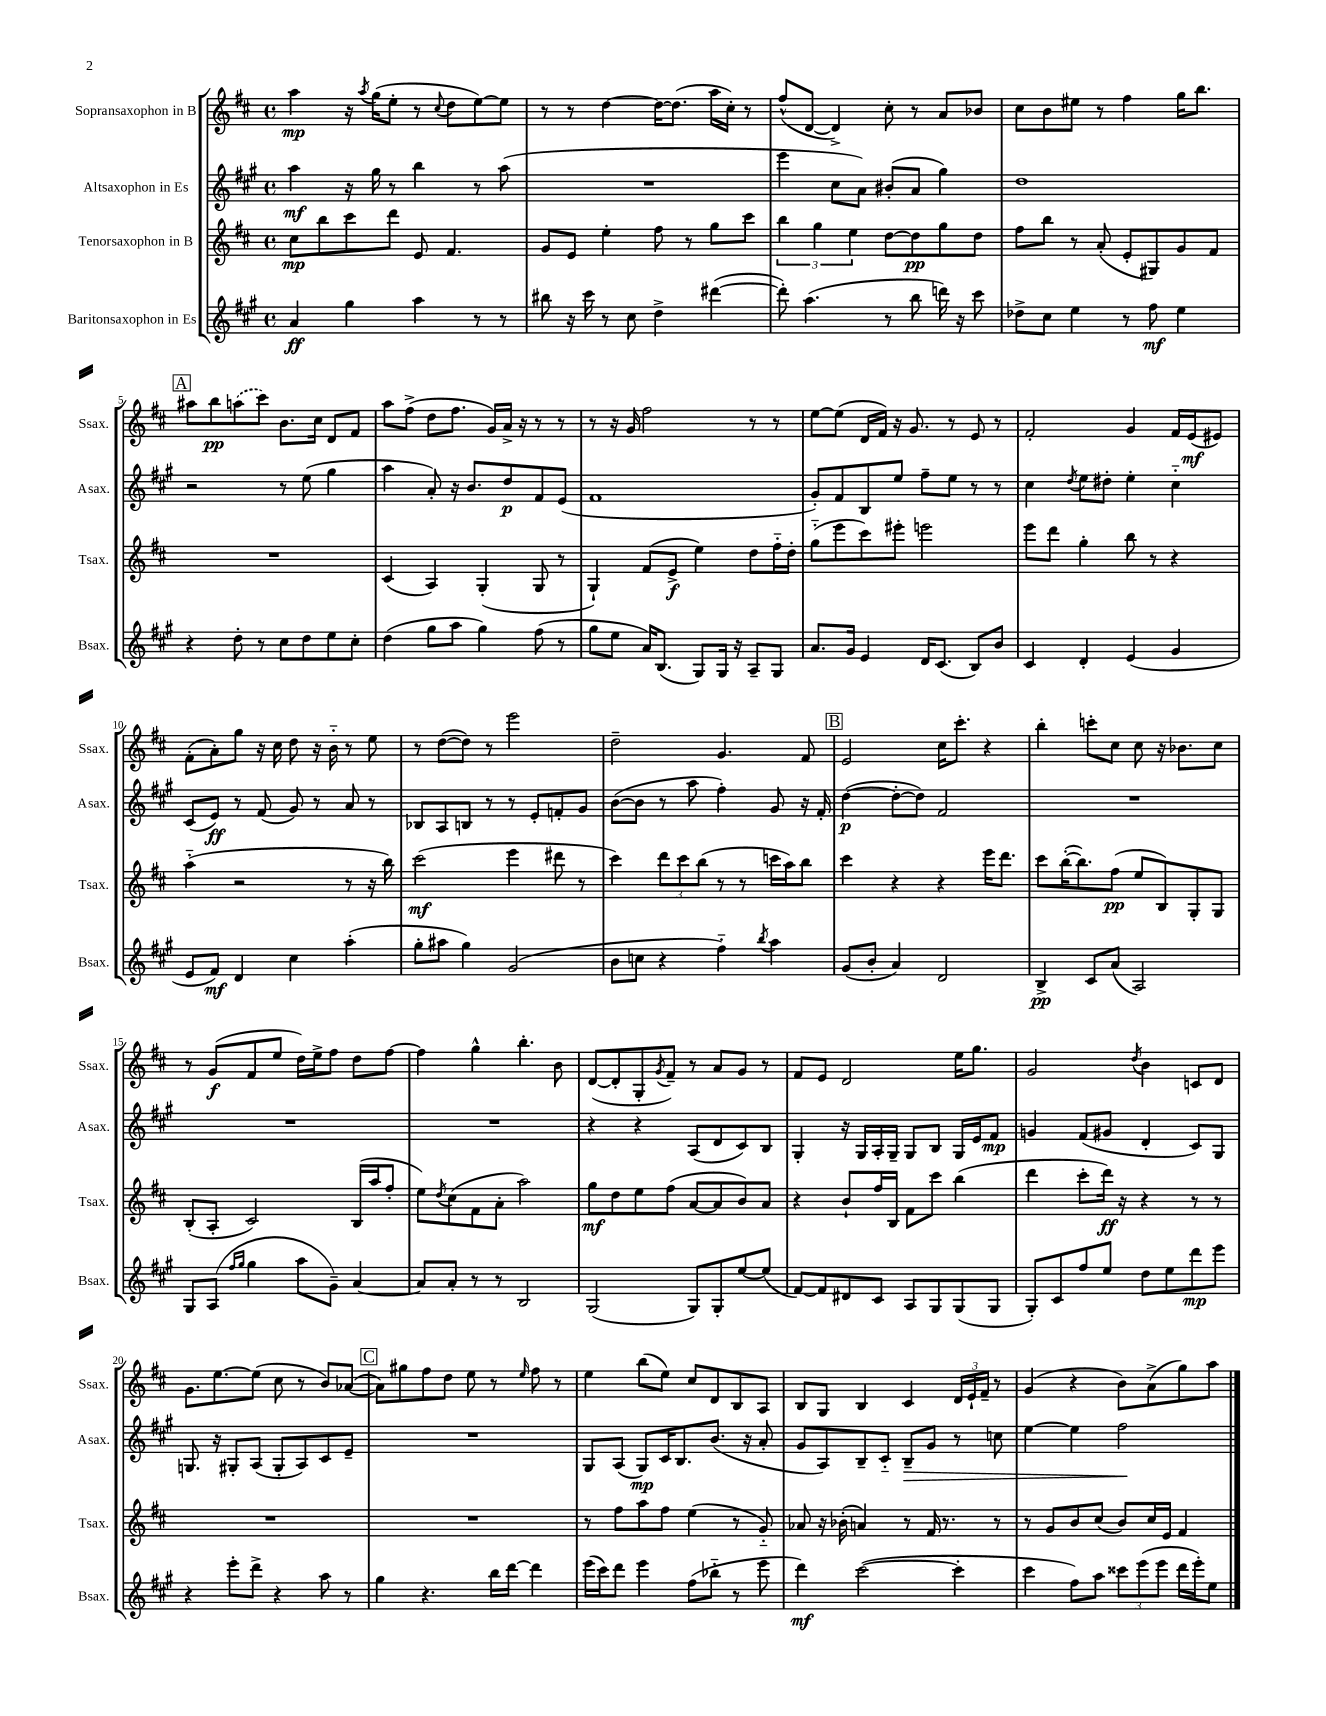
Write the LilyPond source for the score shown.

<<
\new StaffGroup <<
\new Staff = "s0" \with { instrumentName = "Sopransaxophon in B" shortInstrumentName = "Ssax." } {
    \clef treble \key d \major \defaultTimeSignature \time 4/4
    a''4\mp r16 \acciaccatura { a''8 } g''16( e''8-. r8 \appoggiatura { cis''8 } d''8 e''8~) e''8 |
    r8 r8 d''4~ d''16~ d''8.( a''16 cis''16-.) r8 |
    fis''8-^( d'8~ d'4->) cis''8-. r8 a'8 bes'8 |
    cis''8 b'8 eis''8 r8 fis''4 g''16 b''8. |
    \mark \markup { \box "A" } ais''8 b''8\pp \once \slurDashed a''8( cis'''8) b'8. cis''16 d'8 fis'8 |
    a''8 fis''8->( d''8 fis''8. g'16) a'16-> r16 r8 r8 |
    r8 r16 g'16 fis''2 r8 r8 |
    e''8~ e''8( d'16 fis'16) r16 g'8. r8 e'8 r8 |
    fis'2-. g'4 fis'16 e'16\mf( eis'8) |
    fis'8-.( a'8-.) g''8 r16 cis''16 d''8 r16 b'16-_ r8 e''8 |
    r8 d''8~( d''8) r8 e'''2 |
    d''2-- g'4. fis'8 |
    \mark \markup { \box "B" } e'2 cis''16 cis'''8.-. r4 |
    b''4-. c'''8-. cis''8 cis''8 r16 bes'8. cis''8 |
    r8 g'8\f( fis'8 e''8 d''16) e''16-> fis''8 d''8 fis''8~ |
    fis''4 g''4-^ b''4.-. b'8 |
    d'8~( d'8-. g8-. \acciaccatura { g'8 } fis'8--) r8 a'8 g'8 r8 |
    fis'8 e'8 d'2 e''16 g''8. |
    g'2 \acciaccatura { d''8 } b'4 c'8 d'8 |
    g'8. e''8.~ e''8( cis''8 r8 b'8) aes'8~( |
    \mark \markup { \box "C" } aes'8) gis''8 fis''8 d''8 e''8 r8 \grace { e''16 } fis''8 r8 |
    e''4 b''8( e''8) cis''8 d'8 b8 a8 |
    b8 g8 b4 cis'4 \tuplet 3/2 { d'16 e'16-! fis'16-- } r8 |
    g'4( r4 b'8) a'8->( g''8) a''8 \bar "|." |
}
\new Staff = "s1" \with { instrumentName = "Altsaxophon in Es" shortInstrumentName = "Asax." } {
    \clef treble \key a \major \defaultTimeSignature \time 4/4
    a''4\mf r16 gis''16 r8 b''4 r8 a''8( |
    R1 |
    e'''4 cis''8 a'8) bis'8-.( a'8 gis''4) |
    d''1 |
    \mark \markup { \box "A" } r2 r8 e''8( gis''4 |
    a''4 a'8-.) r16 b'8. d''8\p fis'8 e'8( |
    fis'1 |
    gis'8-.) fis'8 b8 e''8 fis''8-- e''8 r8 r8 |
    cis''4 \acciaccatura { d''8 } e''8 dis''8-. e''4-. cis''4-_ |
    cis'8( e'8\ff) r8 fis'8( gis'8) r8 a'8 r8 |
    bes8 a8 b8 r8 r8 e'8-. f'8-. gis'8 |
    b'8~( b'8 r8 a''8 fis''4-.) gis'8 r16 fis'16-. |
    \mark \markup { \box "B" } d''4~\p( d''8~-. d''8) fis'2 |
    R1 |
    R1 |
    R1 |
    r4 r4 a8( d'8 cis'8) b8 |
    gis4-. r16 gis16 a16-. gis16-- gis8 b8 gis16 e'16 fis'8\mp |
    g'4 fis'8( gis'8 d'4-. cis'8) gis8 |
    g8. r16 gis8-. a8( gis8-. a8) cis'8 e'8-- |
    \mark \markup { \box "C" } R1 |
    gis8 a8( gis8\mp) cis'16 b8. b'8.( r16 a'8-. |
    gis'8 a8) b8-- cis'8-_ b8--\> gis'8 r8 c''8 |
    e''4~ e''4 fis''2\! \bar "|." |
}
\new Staff = "s2" \with { instrumentName = "Tenorsaxophon in B" shortInstrumentName = "Tsax." } {
    \clef treble \key d \major \defaultTimeSignature \time 4/4
    cis''8\mp b''8 cis'''8 d'''8 e'8 fis'4. |
    g'8 e'8 e''4-. fis''8 r8 g''8 cis'''8 |
    \tuplet 3/2 { b''4 g''4 e''4 } d''8~ d''8\pp g''8 d''8 |
    fis''8 b''8 r8 a'8-.( e'8-. gis8) g'8 fis'8 |
    \mark \markup { \box "A" } R1 |
    cis'4( a4) g4-.( g8 r8 |
    g4-!) fis'8( e'8->\f e''4) d''8 fis''16-_ d''16-. |
    g''8-_( e'''8 cis'''8) eis'''8-. e'''2 |
    e'''8 d'''8 g''4-. b''8 r8 r4 |
    a''4-_( r2 r8 r16 b''16) |
    cis'''2\mf( e'''4 dis'''8 r8 |
    cis'''4) \tuplet 3/2 { d'''8 cis'''8 b''8( } r8 r8 c'''16 a''16) b''8 |
    \mark \markup { \box "B" } cis'''4 r4 r4 e'''16 d'''8. |
    cis'''8 b''16~-.( b''8.) fis''8\pp( e''8 b8) g8-. g8 |
    b8-.( a8-. cis'2) b16( a''16 fis''8-. |
    e''8) \acciaccatura { d''8 } cis''8( fis'8 a'8-. a''2) |
    g''8\mf d''8 e''8 fis''8( a'8~ a'8 b'8) a'8 |
    r4 b'8-! fis''16 b16 fis'8 cis'''8 b''4( |
    d'''4 cis'''8-. d'''16\ff) r16 r4 r8 r8 |
    R1 |
    \mark \markup { \box "C" } R1 |
    r8 fis''8 a''8 fis''8 e''4( r8 g'8-_) |
    aes'8 r16 bes'16-.( a'4) r8 fis'16 r8. r8 |
    r8 g'8 b'8 cis''8( b'8) cis''16 e'16 fis'4 \bar "|." |
}
\new Staff = "s3" \with { instrumentName = "Baritonsaxophon in Es" shortInstrumentName = "Bsax." } {
    \clef treble \key a \major \defaultTimeSignature \time 4/4
    a'4\ff gis''4 a''4 r8 r8 |
    bis''8 r16 cis'''16 r8 cis''8 d''4-> dis'''4~( |
    dis'''8-.) a''4.( r8 b''8 d'''16) r16 cis'''8 |
    des''8-> cis''8 e''4 r8 fis''8\mf e''4 |
    \mark \markup { \box "A" } r4 d''8-. r8 cis''8 d''8 e''8 cis''8-. |
    d''4( gis''8 a''8 gis''4) fis''8( r8 |
    gis''8 e''8 a'16) b8.( gis8) gis16 r16 a8-- gis8 |
    a'8. gis'16 e'4 d'16 cis'8.( b8) b'8 |
    cis'4 d'4-. e'4( gis'4 |
    e'8 fis'8\mf) d'4 cis''4 a''4-.( |
    gis''8-. ais''8 gis''4) gis'2( |
    b'8 c''8 r4 fis''4-_) \acciaccatura { b''8 } a''4 |
    \mark \markup { \box "B" } gis'8( b'8-. a'4) d'2 |
    b4->\pp cis'8 a'8( a2) |
    gis8 a8( \grace { fis''16 gis''16 } gis''4 a''8 gis'8--) a'4~ |
    a'8 a'8-. r8 r8 b2 |
    gis2( gis8) gis8-. e''8~ e''8( |
    fis'8~) fis'8 dis'8 cis'8 a8 gis8 gis8( gis8 |
    gis8-.) cis'8 fis''8 e''8 d''8 e''8 d'''8\mp e'''8 |
    r4 e'''8-. d'''8-> r4 a''8 r8 |
    \mark \markup { \box "C" } gis''4 r4. b''16 d'''16~ d'''4 |
    e'''16( cis'''16) d'''8 e'''4 fis''8( bes''8-_ r8 e'''8 |
    d'''4\mf) cis'''2~( cis'''4-. |
    cis'''4 fis''8) a''8 \tuplet 3/2 { cisis'''8 e'''8( e'''8 } d'''16 e'''16-.) e''8 \bar "|." |
}
>>
>>
